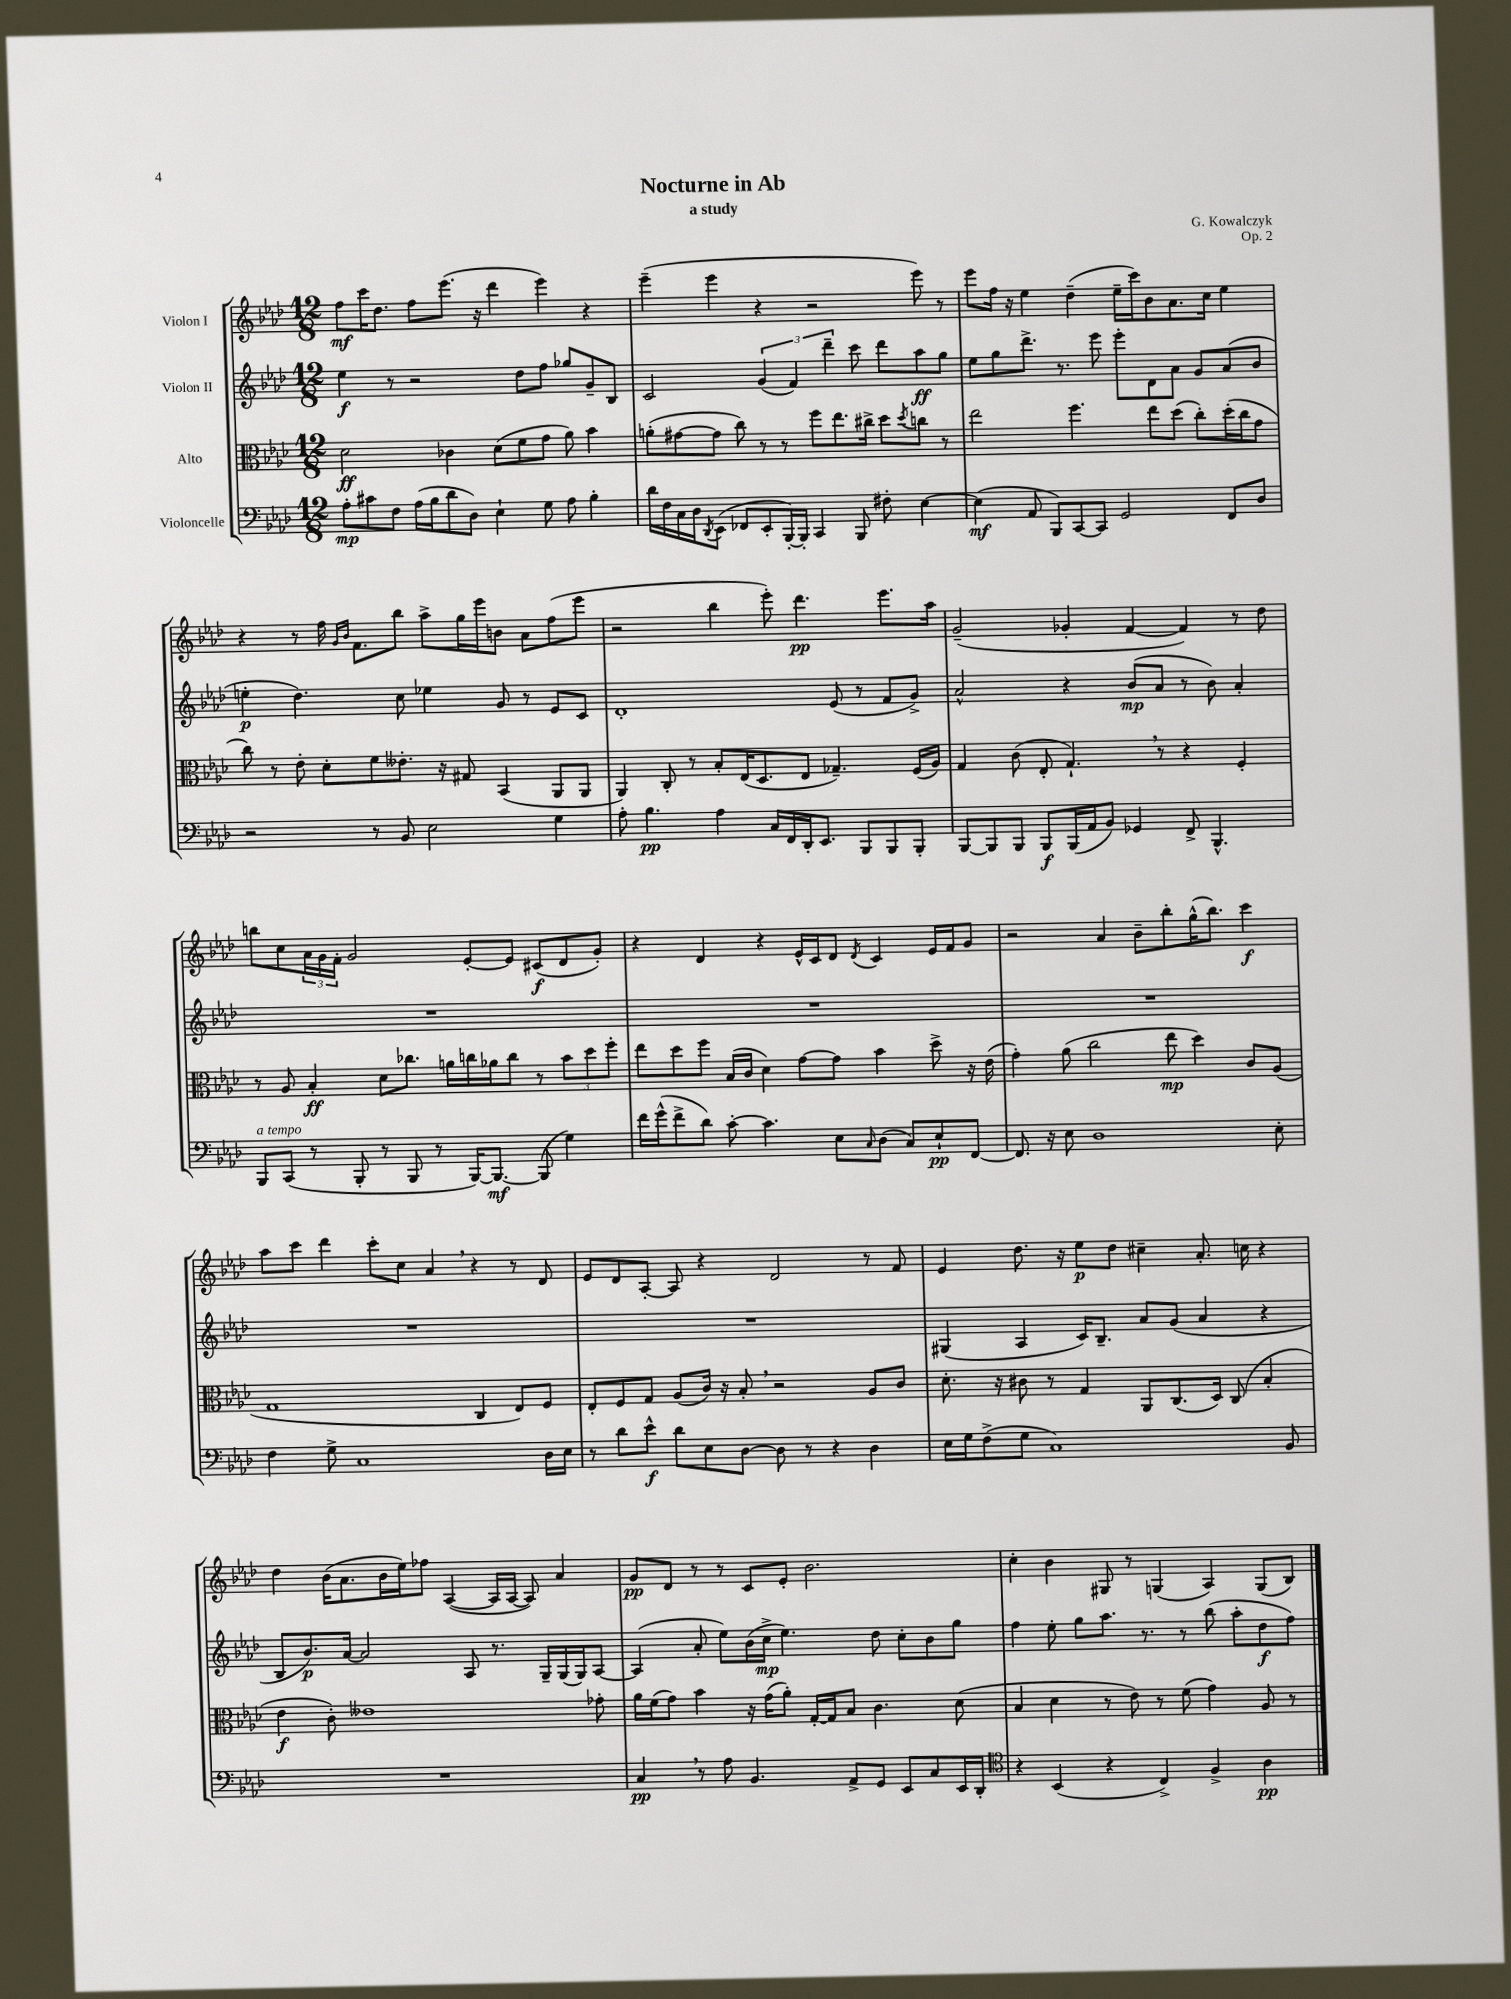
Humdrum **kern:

**kern	**dynam	**kern	**dynam	**kern	**dynam	**kern	**dynam
*part4	*part4	*part3	*part3	*part2	*part2	*part1	*part1
*staff4	*staff4	*staff3	*staff3	*staff2	*staff2	*staff1	*staff1
*I"Violoncelle	*	*I"Alto	*	*I"Violon II	*	*I"Violon I	*
*clefF4	*	*clefC3	*	*clefG2	*	*clefG2	*
*k[b-e-a-d-]	*	*k[b-e-a-d-]	*	*k[b-e-a-d-]	*	*k[b-e-a-d-]	*
*M12/8	*	*M12/8	*	*M12/8	*	*M12/8	*
=1	=1	=1	=1	=1	=1	=1	=1
8A-'\L	mp	2d-\	ff	4ee-\	f	8ff\L	mf
8c#X\	.	.	.	.	.	16ccc\K	.
.	.	.	.	.	.	8.dd-\J	.
8F\J	.	.	.	8r	.	.	.
(16A-\LL	.	.	.	2r	.	8ff\L	.
16B-\J	.	.	.	.	.	.	.
8d-\	.	4c-X\	.	.	.	(8.eee-\J	.
8D-\J)	.	.	.	.	.	.	.
.	.	.	.	.	.	16r	.
4E-`\	.	(8d-\L	.	.	.	4ddd-\	.
.	.	8f\	.	8dd-\L	.	.	.
8G\	.	8g\J	.	8ff\J	.	4eee-\)	.
8A-\	.	8a-\)	.	8gg-X/L	.	.	.
4B-'\	.	4b-\	.	8g~/	.	4r	.
.	.	.	.	8B-/J	.	.	.
=2	=2	=2	=2	=2	=2	=2	=2
16d-\LL	.	(8an'\L	.	2c/	.	(4eee-~\	.
16F\	.	.	.	.	.	.	.
16C\	.	[8g#X\	.	.	.	.	.
16D-\J	.	.	.	.	.	.	.
8qDD-/	.	.	.	.	.	.	.
(8EE-\J	.	8g#\J]	.	.	.	4eee-\	.
8FF-X/L	.	8cc\)	.	.	.	.	.
8EE-'/	.	8r	.	(6g/	.	4r	.
[16BBB-'/L)	.	8r	.	.	.	.	.
.	.	.	.	6f/)	.	.	.
16BBB-'/JJ]	.	.	.	.	.	.	.
4CC/	.	8ff\L	.	.	.	2r	.
.	.	.	.	6ddd-~\	.	.	.
.	.	8.ee-\	.	.	.	.	.
8BBB-/	.	.	.	8ccc\	.	.	.
.	.	16cc#X^\Jk	.	.	.	.	.
8F#X'\	.	8dd-\L	.	8ddd-\L	.	.	.
.	.	8qdd-/	.	.	.	.	.
[4E-\	.	8ccn\J	.	8aa-\	ff	8eee-\)	.
.	.	8r	.	8gg\J	.	8r	.
=3	=3	=3	=3	=3	=3	=3	=3
(4E-\]	mf	2ee-\	.	8ee-\L	.	8eee-\L	.
.	.	.	.	8gg\	.	16ff\Jk	.
.	.	.	.	.	.	16r	.
8AA-/	.	.	.	8.ddd-^\J	.	4ee-\	.
8BBB-/L)	.	.	.	.	.	.	.
.	.	.	.	8.r	.	.	.
[8CC/	.	4.ff\	.	.	.	(4dd-~\	.
8CC/J]	.	.	.	8eee-\	.	.	.
2GG/	.	.	.	8eee-'\L	.	16ee-~\LL	.
.	.	.	.	.	.	16ccc\J)	.
.	.	8ee-\L	.	8d-\	.	8b-\	.
.	.	(8dd-\J	.	8a-\J	.	8.a-\	.
.	.	8cc'\L)	.	8g/L	.	.	.
.	.	.	.	.	.	16cc\Jk	.
8FF/L	.	(16dd-'\L	.	(8a-/	.	4ee-\	.
.	.	16cc\J	.	.	.	.	.
8D-/J	.	8g\J	.	8b-/J	.	.	.
!!LO:LB:g=z
=4	=4	=4	=4	=4	=4	=4	=4
2r	.	8cc\)	.	4een'\	p	4r	.
.	.	8r	.	.	.	.	.
.	.	8e-'\	.	4.dd-\)	.	8r	.
.	.	8d-'\L	.	.	.	16ff\	.
.	.	.	.	.	.	16qqg/LL	.
.	.	.	.	.	.	16qqb-/JJ	.
.	.	.	.	.	.	8.f\L	.
8r	.	8f\	.	.	.	.	.
8BB-/	.	8.e--X'\J	.	8cc\	.	8bb-\J	.
2E-\	.	.	.	4ee-X\	.	8aa-^\L	.
.	.	16r	.	.	.	.	.
.	.	8G#X/	.	.	.	16gg\L	.
.	.	.	.	.	.	16eee-\J	.
.	.	(4BB-/	.	8g/	.	8bn\J	.
.	.	.	.	8r	.	8a-\L	.
4G\	.	8AA-/L	.	8e-/L	.	(8ff\	.
.	.	8AA-/J	.	8c/J	.	8eee-\J	.
=5	=5	=5	=5	=5	=5	=5	=5
8A-'\	.	4AA-/)	.	1d-'	.	2r	.
4.B-\	pp	.	.	.	.	.	.
.	.	8C'/	.	.	.	.	.
.	.	8r	.	.	.	.	.
4A-\	.	8B-'/L	.	.	.	4bb-\	.
.	.	(16E-/K	.	.	.	.	.
.	.	8.D-/	.	.	.	.	.
16C/LL	.	.	.	.	.	8eee-'\)	.
16FF/	.	.	.	.	.	.	.
16DD-'/J	.	8E-/J	.	.	.	4.ddd-\	pp
8.EE-/J	.	.	.	.	.	.	.
.	.	4.G-X~/)	.	(8e-/	.	.	.
8BBB-/L	.	.	.	8r	.	.	.
8BBB-/	.	.	.	8f/L	.	8.eee-\L	.
8BBB-'/J	.	(16F/LL	.	8g^/J)	.	.	.
.	.	16A-/JJ)	.	.	.	16aa-\Jk	.
=6	=6	=6	=6	=6	=6	=6	=6
[8BBB-/L	.	4G/	.	2a-^^/	.	(2g~/	.
8BBB-/]	.	.	.	.	.	.	.
8BBB-/J	.	(8c\	.	.	.	.	.
8BBB-/L	f	8E-'/	.	.	.	.	.
(16BBB-/L	.	4.G`,/)	.	4r	.	4g-X'/	.
16AA-/J	.	.	.	.	.	.	.
8BB-/J)	.	.	.	.	.	.	.
4GG-X/	.	.	.	(8b-/L	mp	[4f/	.
.	.	8r	.	8a-/J	.	.	.
8FF^/	.	4r	.	8r	.	4f/])	.
4.BBB-^^/	.	.	.	8b-\)	.	.	.
.	.	4F'/	.	4a-'/	.	8r	.
.	.	.	.	.	.	8dd-\	.
!!LO:LB:g=z
=7	=7	=7	=7	=7	=7	=7	=7
!LO:TX:a:i:t=a tempo	!	!	!	!	!	!	!
8BBB-/L	.	8r	.	1.r	.	8bbn\L	.
(8CC/J	.	8A-/	.	.	.	8cc\	.
8r	.	4B-'/	ff	.	.	24a-\L	.
.	.	.	.	.	.	24g\	.
.	.	.	.	.	.	24f'\JJ	.
8BBB-'/	.	.	.	.	.	2g/	.
8r	.	8d-\L	.	.	.	.	.
8BBB-/	.	8.cc-X\J	.	.	.	.	.
8r	.	.	.	.	.	.	.
.	.	16an\LL	.	.	.	.	.
[16BBB-/KL)	.	16ccn\	.	.	.	[8e-'/L	.
8.BBB-/J_	mf	16a-X\J	.	.	.	.	.
.	.	8cc\J	.	.	.	8e-/J]	.
(8BBB-/]	.	8r	.	.	.	(8c#X/L	f
4G\)	.	12b-\L	.	.	.	8d-/	.
.	.	12dd-\	.	.	.	.	.
.	.	.	.	.	.	8g'/J)	.
.	.	12ff'\J	.	.	.	.	.
=8	=8	=8	=8	=8	=8	=8	=8
16f\LL	.	8ee-\L	.	1.r	.	4r	.
(16g^^\J	.	.	.	.	.	.	.
8f^\	.	8dd-\	.	.	.	.	.
8d-\J)	.	8ff\J	.	.	.	4d-/	.
[8c'\	.	(16B-/LL	.	.	.	.	.
.	.	16c/JJ	.	.	.	.	.
4.c\]	.	4d-\)	.	.	.	4r	.
.	.	[8g\L	.	.	.	16e-^^/LL	.
.	.	.	.	.	.	16c/J	.
8E-\L	.	8g\J]	.	.	.	8d-/J	.
16qqC/	.	.	.	.	.	8qd-/	.
(8D-\J	.	4b-\	.	.	.	4c/	.
8C/L)	.	.	.	.	.	.	.
8E-`/	pp	8dd-^\	.	.	.	16e-/LL	.
.	.	.	.	.	.	16f/J	.
[8FF/J	.	16r	.	.	.	8g/J	.
.	.	(16e-\	.	.	.	.	.
=9	=9	=9	=9	=9	=9	=9	=9
8.FF/]	.	4g'\)	.	1.r	.	2r	.
16r	.	.	.	.	.	.	.
8E-\	.	(8a-\	.	.	.	.	.
1D-	.	2cc\	.	.	.	.	.
.	.	.	.	.	.	4a-/	.
.	.	.	.	.	.	8b-~\L	.
.	.	8ee-\	mp	.	.	8bb-'\	.
.	.	4dd-\)	.	.	.	(16gg^^\K	.
.	.	.	.	.	.	8.bb-\J)	.
.	.	8c/L	.	.	.	4ccc\	f
8E-'\	.	(8A-/J	.	.	.	.	.
!!LO:LB:g=z
=10	=10	=10	=10	=10	=10	=10	=10
4F\	.	1G	.	1.r	.	8aa-\L	.
.	.	.	.	.	.	8ccc\J	.
8G^\	.	.	.	.	.	4ddd-\	.
1C	.	.	.	.	.	.	.
.	.	.	.	.	.	8ccc'\L	.
.	.	.	.	.	.	8cc\J	.
.	.	.	.	.	.	4a-,/	.
.	.	4C/	.	.	.	4r	.
.	.	8E-/L)	.	.	.	8r	.
16D-\LL	.	8F/J	.	.	.	8d-/	.
16E-\JJ	.	.	.	.	.	.	.
=11	=11	=11	=11	=11	=11	=11	=11
8r	.	8E-'/L	.	1.r	.	8e-/L	.
8d-\L	.	8F/	.	.	.	8d-/	.
8e-^^\J	f	8G/J	.	.	.	[8A-'/J	.
8d-\L	.	(8A-/L	.	.	.	8A-/]	.
8E-\	.	16c/Jk)	.	.	.	4r	.
.	.	16r	.	.	.	.	.
[8D-\J	.	8B-',/	.	.	.	.	.
8D-\]	.	2r	.	.	.	2d-/	.
8r	.	.	.	.	.	.	.
4r	.	.	.	.	.	.	.
4D-\	.	8A-/L	.	.	.	8r	.
.	.	8c/J	.	.	.	8f/	.
=12	=12	=12	=12	=12	=12	=12	=12
16E-\LL	.	8.d-'\	.	(4G#X/	.	4e-/	.
16G\J	.	.	.	.	.	.	.
(8F^\	.	.	.	.	.	.	.
.	.	16r	.	.	.	.	.
8G\J	.	8c#X\	.	4A-/	.	8.dd-\	.
1C)	.	8r	.	.	.	.	.
.	.	.	.	.	.	16r	.
.	.	4G/	.	16c/KL)	.	8ee-\L	p
.	.	.	.	8.B-~/J	.	.	.
.	.	.	.	.	.	8dd-\J	.
.	.	8AA-/L	.	8a-/L	.	4cc#X~\	.
.	.	(8.C/	.	(8g/J	.	.	.
.	.	.	.	4a-/	.	8.a-'/	.
.	.	16D-/Jk)	.	.	.	.	.
.	.	(8C/	.	.	.	.	.
.	.	.	.	.	.	16ccn\	.
.	.	4B-'/	.	4r	.	4r	.
8BB-/	.	.	.	.	.	.	.
!!LO:LB:g=z
=13	=13	=13	=13	=13	=13	=13	=13
1.r	.	4e-\	f	8B-/L	.	4dd-\	.
.	.	.	.	8.b-/)	p	.	.
.	.	8c'\)	.	.	.	(16b-\KL	.
.	.	.	.	[16a-/Jk	.	8.a-\	.
.	.	1e--X	.	2a-/]	.	.	.
.	.	.	.	.	.	16b-\L	.
.	.	.	.	.	.	16ee-\J)	.
.	.	.	.	.	.	8ff-X\J	.
.	.	.	.	.	.	([4A-/	.
.	.	.	.	8A-/	.	.	.
.	.	.	.	8.r	.	16A-/LL]	.
.	.	.	.	.	.	[16A-/JJ	.
.	.	.	.	.	.	8A-/])	.
.	.	.	.	16G~/LL	.	.	.
.	.	.	.	(16G/	.	4a-/	.
.	.	.	.	16G/J)	.	.	.
.	.	8g-X'\	.	[8A-/J	.	.	.
=14	=14	=14	=14	=14	=14	=14	=14
4C,/	pp	16a-\LL	.	(4A-/]	.	8g/L	pp
.	.	(16f\J	.	.	.	.	.
.	.	8g\J)	.	.	.	8d-/J	.
8r	.	4b-\	.	8a-'/	.	8r	.
8A-\	.	.	.	8ee-\L)	.	8r	.
4.BB-/	.	16r	.	(16b-\L	.	8c/L	.
.	.	(16g\KL	.	16cc^\JJ	mp	.	.
.	.	8a-'\J)	.	4.ee-\)	.	8e-'/J	.
.	.	[16G'/LL	.	.	.	2.b-\	.
.	.	16G/J]	.	.	.	.	.
8AA-^/L	.	8B-/J	.	.	.	.	.
8GG/J	.	4.c\	.	8dd-\	.	.	.
8EE-/L	.	.	.	8cc'\L	.	.	.
8C/	.	.	.	8b-\	.	.	.
16EE-/L	.	(8d-\	.	8gg\J	.	.	.
16DD-'/JJ	.	.	.	.	.	.	.
=15	=15	=15	=15	=15	=15	=15	=15
*clefC4	*	*	*	*	*	*	*
4r	.	4B-/	.	4ff\	.	4cc'\	.
(4BB-/	.	4d-\	.	8ee-'\	.	4b-\	.
.	.	.	.	8gg\L	.	.	.
4r	.	8r	.	8.aa-\J	.	8G#X/	.
.	.	8e-\)	.	.	.	8r	.
.	.	.	.	8.r	.	.	.
4C^/)	.	8r	.	.	.	(4Gn/	.
.	.	(8f\	.	8r	.	.	.
4F^/	.	4g\)	.	(8bb-\	.	4A-/)	.
.	.	.	.	8aa-'\L	.	.	.
4A-\	pp	8A-/	.	8dd-\	f	(8G/L	.
.	.	8r	.	8ff\J)	.	8B-/J)	.
==	==	==	==	==	==	==	==
*-	*-	*-	*-	*-	*-	*-	*-
